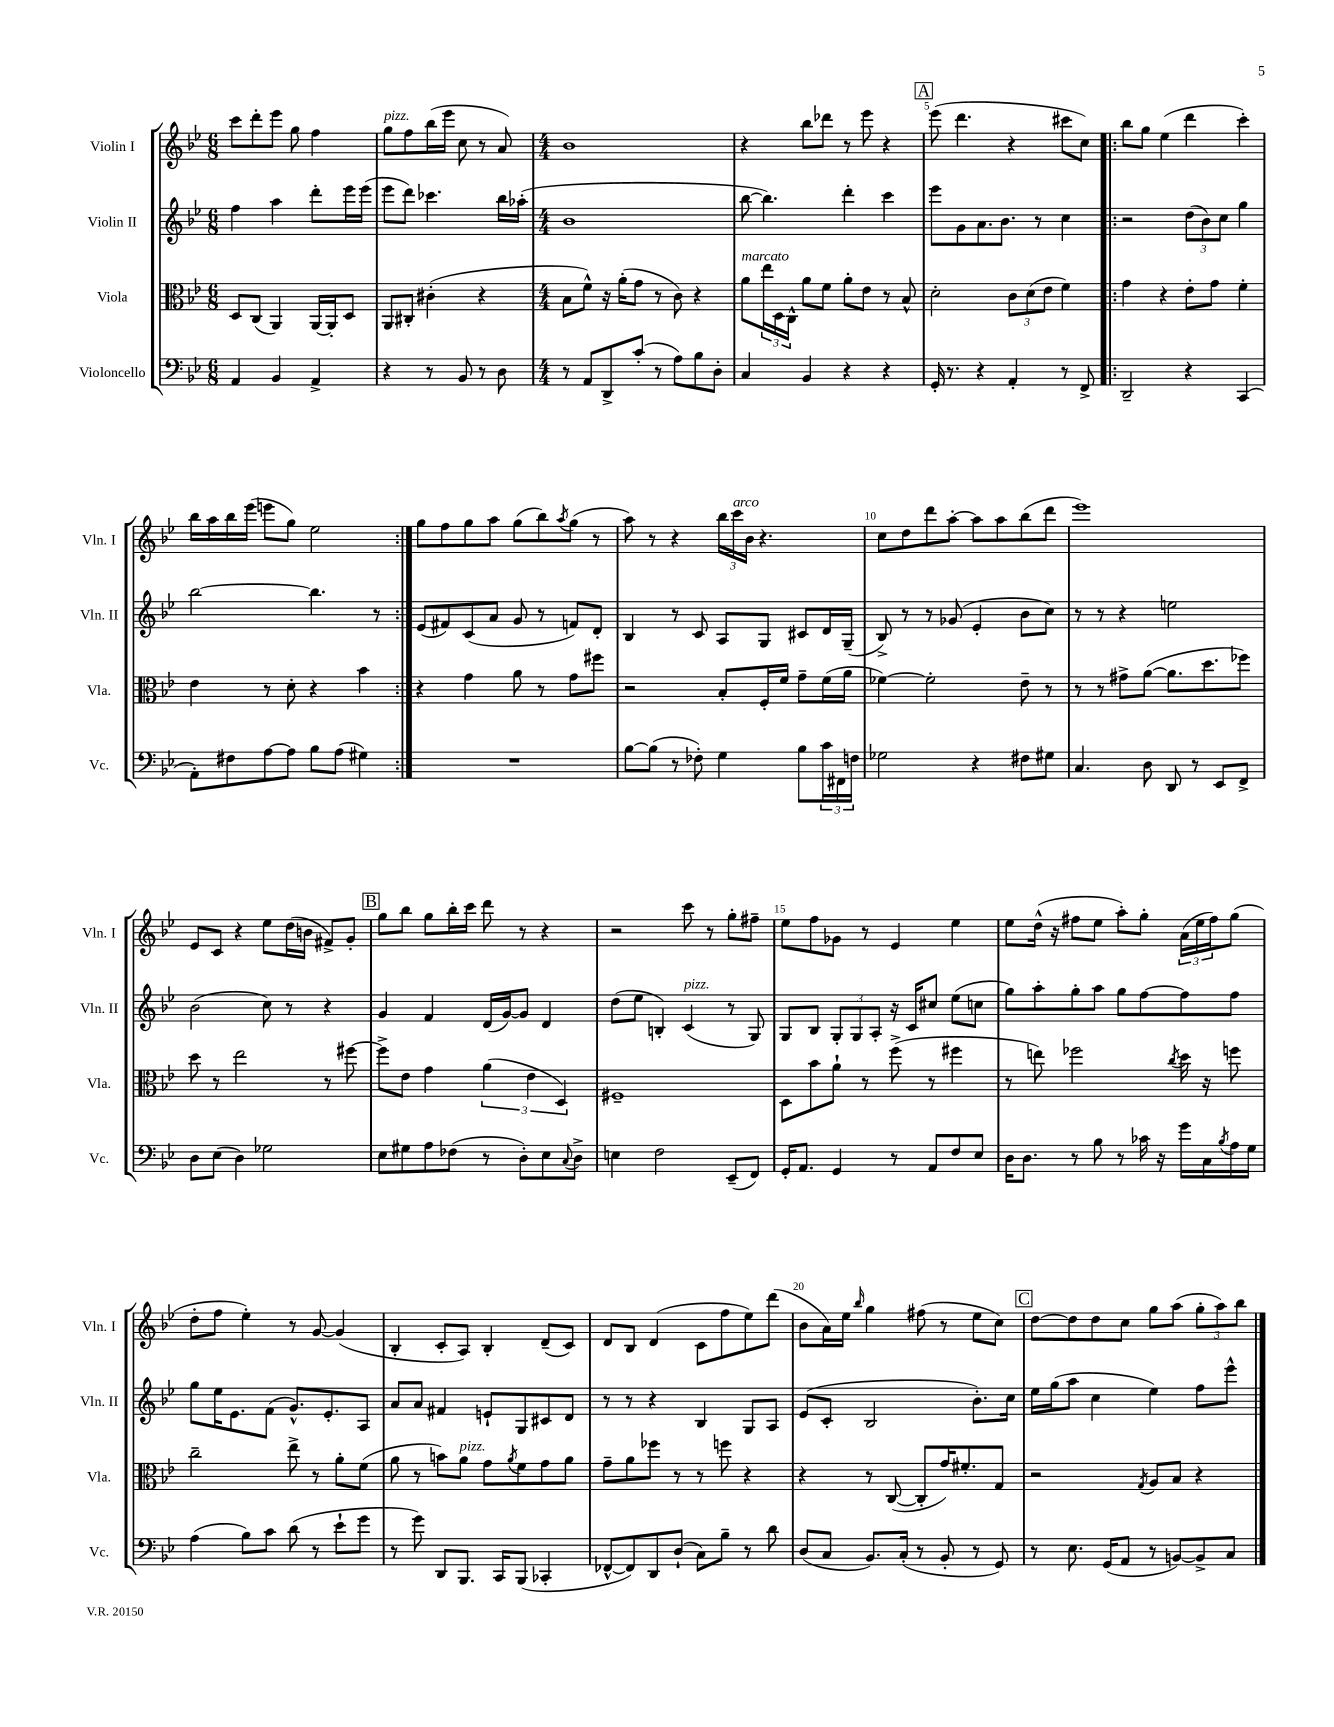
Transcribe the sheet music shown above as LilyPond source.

<<
\new StaffGroup <<
\new Staff = "s0" \with { instrumentName = "Violin I" shortInstrumentName = "Vln. I" } {
    \clef treble \key bes \major \numericTimeSignature \time 6/8
    c'''8 d'''8-. ees'''8 g''8 f''4 |
    g''8^\markup { \italic "pizz." } f''8 bes''16( ees'''16 c''8 r8 a'8) |
    \numericTimeSignature \time 4/4 bes'1 |
    r4 bes''8 des'''8 r8 ees'''8 r4 |
    \mark \markup { \box "A" } ees'''8( d'''4. r4 cis'''8 c''8) |
    \repeat volta 2 { bes''8 g''8 ees''4( d'''4 c'''4-.) |
    bes''16 a''16 bes''16 ees'''16( e'''8 g''8) ees''2 | }
    g''8 f''8 g''8 a''8 g''8( bes''8) \acciaccatura { a''8 } g''8( r8 |
    a''8) r8 r4 \tuplet 3/2 { bes''16 c'''16^\markup { \italic "arco" } bes'16 } r4. |
    c''8 d''8 d'''8 a''8~-. a''8 a''8 bes''8( d'''8 |
    ees'''1) |
    ees'8 c'8 r4 ees''8 d''16( b'16 fis'8->) g'8-. |
    \mark \markup { \box "B" } g''8 bes''8 g''8 bes''16-. c'''16 d'''8 r8 r4 |
    r2 c'''8 r8 g''8-. fis''8-- |
    ees''8 f''8 ges'8 r8 ees'4 ees''4 |
    ees''8 d''16-^( r16 fis''8 ees''8 a''8-.) g''8-. \tuplet 3/2 { a'16( ees''16 fis''16) } g''8( |
    d''8-. f''8 ees''4-.) r8 g'8~ g'4( |
    bes4-. c'8-. a8) bes4-. d'8--( c'8) |
    d'8 bes8 d'4( c'8 f''8 ees''8) d'''8( |
    bes'8 a'16) ees''16 \grace { bes''16 } g''4 fis''8( r8 ees''8 c''8) |
    \mark \markup { \box "C" } d''8~ d''8 d''8 c''8 g''8 a''8( \tuplet 3/2 { g''8-. a''8) bes''8 } \bar "|." |
}
\new Staff = "s1" \with { instrumentName = "Violin II" shortInstrumentName = "Vln. II" } {
    \clef treble \key bes \major \numericTimeSignature \time 6/8
    f''4 a''4 d'''8-. ees'''16 ees'''16( |
    ees'''8 d'''8) ces'''4. bes''16 aes''16-.( |
    \numericTimeSignature \time 4/4 bes'1 |
    bes''8~ bes''4.) d'''4-. c'''4 |
    \mark \markup { \box "A" } ees'''8 g'8 a'8. bes'8. r8 c''4 |
    \repeat volta 2 { r2 \tuplet 3/2 { d''8( bes'8) c''8 } g''4 |
    bes''2~ bes''4. r8 | }
    ees'8( fis'8) c'8( a'8 g'8 r8 f'8) d'8-. |
    bes4 r8 c'8 a8 g8 cis'8 d'16 g16--( |
    bes8->) r8 r8 ges'8( ees'4-. bes'8 c''8) |
    r8 r8 r4 e''2 |
    bes'2( c''8) r8 r4 |
    \mark \markup { \box "B" } g'4 f'4 d'16( g'16~) g'8 d'4 |
    d''8( ees''8 b4-.) c'4^\markup { \italic "pizz." }( r8 g8) |
    g8 bes8 \tuplet 3/2 { g8-. g8 a8-. } r16 c'16 cis''8 ees''8( c''8 |
    g''8) a''8-. g''8-. a''8 g''8 f''8~ f''8 f''8 |
    g''8 ees''16 ees'8. f'8( g'8.-^) ees'8.-. a8 |
    a'8 a'8 fis'4 e'8-! g8 cis'8 d'8 |
    r8 r8 r4 bes4 g8 a8 |
    ees'8( c'8-. bes2 bes'8.-.) c''16 |
    \mark \markup { \box "C" } ees''16 g''16( a''8 c''4 ees''4) f''8 ees'''8-^ \bar "|." |
}
\new Staff = "s2" \with { instrumentName = "Viola" shortInstrumentName = "Vla." } {
    \clef alto \key bes \major \numericTimeSignature \time 6/8
    d8 c8( a,4) a,16~ a,16-. d8 |
    a,8 cis8-. cis'4-.( r4 |
    \numericTimeSignature \time 4/4 bes8 f'8-^) r16 a'16-.( g'8 r8 c'8) r4 |
    a'8^\markup { \italic "marcato" } \tuplet 3/2 { ees''16 d16 c16-^ } a'8 f'8 a'8-. ees'8 r8 bes8-^ |
    \mark \markup { \box "A" } d'2-. \tuplet 3/2 { c'8 d'8( ees'8 } f'4) |
    \repeat volta 2 { g'4 r4 ees'8-. g'8 f'4-. |
    ees'4 r8 d'8-. r4 bes'4 | }
    r4 g'4 a'8 r8 g'8 fis''8 |
    r2 bes8-. f16-. f'16 g'8-- f'16( a'16 |
    fes'4~) fes'2-. ees'8-- r8 |
    r8 r8 gis'8-> a'8~( a'8. d''8. fes''8) |
    d''8 r8 ees''2 r8 fis''8~ |
    \mark \markup { \box "B" } fis''8-> ees'8 g'4 \tuplet 3/2 { a'4( ees'4 d4) } |
    fis1-- |
    d8 bes'8 a'8-! r8 f''8->( r8 fis''4 |
    r8 e''8) fes''2 \acciaccatura { c''8 } d''16 r16 f''8 |
    c''2-- ees''8-> r8 a'8-. f'8( |
    a'8 r8 b'8) a'8^\markup { \italic "pizz." } g'8 \acciaccatura { a'8 } f'8 g'8 a'8 |
    g'8-- a'8 fes''8 r8 r8 f''8 r4 |
    r4 r8 c8~( c8-. g'16) fis'8.-. g8 |
    \mark \markup { \box "C" } r2 \acciaccatura { g8 } a8 bes8 r4 \bar "|." |
}
\new Staff = "s3" \with { instrumentName = "Violoncello" shortInstrumentName = "Vc." } {
    \clef bass \key bes \major \numericTimeSignature \time 6/8
    a,4 bes,4 a,4-> |
    r4 r8 bes,8 r8 d8 |
    \numericTimeSignature \time 4/4 r8 a,8 d,8-> c'8-.( r8 a8) bes8 d8-. |
    c4 bes,4 r4 r4 |
    \mark \markup { \box "A" } g,16-. r8. r4 a,4-. r8 f,8-> |
    \repeat volta 2 { d,2-- r4 c,4( |
    a,8-.) fis8 a8~ a8 bes8 a8( gis4) | }
    R1 |
    bes8~ bes8( r8 fes8-.) g4 bes8 \tuplet 3/2 { c'16 fis,16 f16 } |
    ges2 r4 fis8 gis8 |
    c4. d8 d,8 r8 ees,8 f,8-> |
    d8 ees8( d4) ges2 |
    \mark \markup { \box "B" } ees8 gis8 a8 fes8( r8 d8-.) ees8 \appoggiatura { c8 } d8-> |
    e4 f2 ees,8--( f,8) |
    g,16-. a,8. g,4 r8 a,8 f8 ees8 |
    d16 d8. r8 bes8 r8 ces'16 r16 g'16 c16 \acciaccatura { bes8 } a16 g16 |
    a4( bes8) c'8 d'8( r8 ees'8-! g'8 |
    r8 g'8) d,8 bes,,8. c,16 bes,,8( ces,4-. |
    fes,8~-^ fes,8) d,8 d8-!( c8) bes8-- r8 d'8 |
    d8( c8 bes,8.) c16-.( r8 bes,8-. r8 g,8) |
    \mark \markup { \box "C" } r8 ees8. g,16( a,8 r8 b,8~) b,8-> c8 \bar "|." |
}
>>
>>
\layout { \context { \Score \override BarNumber.break-visibility = ##(#f #t #t) barNumberVisibility = #(every-nth-bar-number-visible 5) } }
